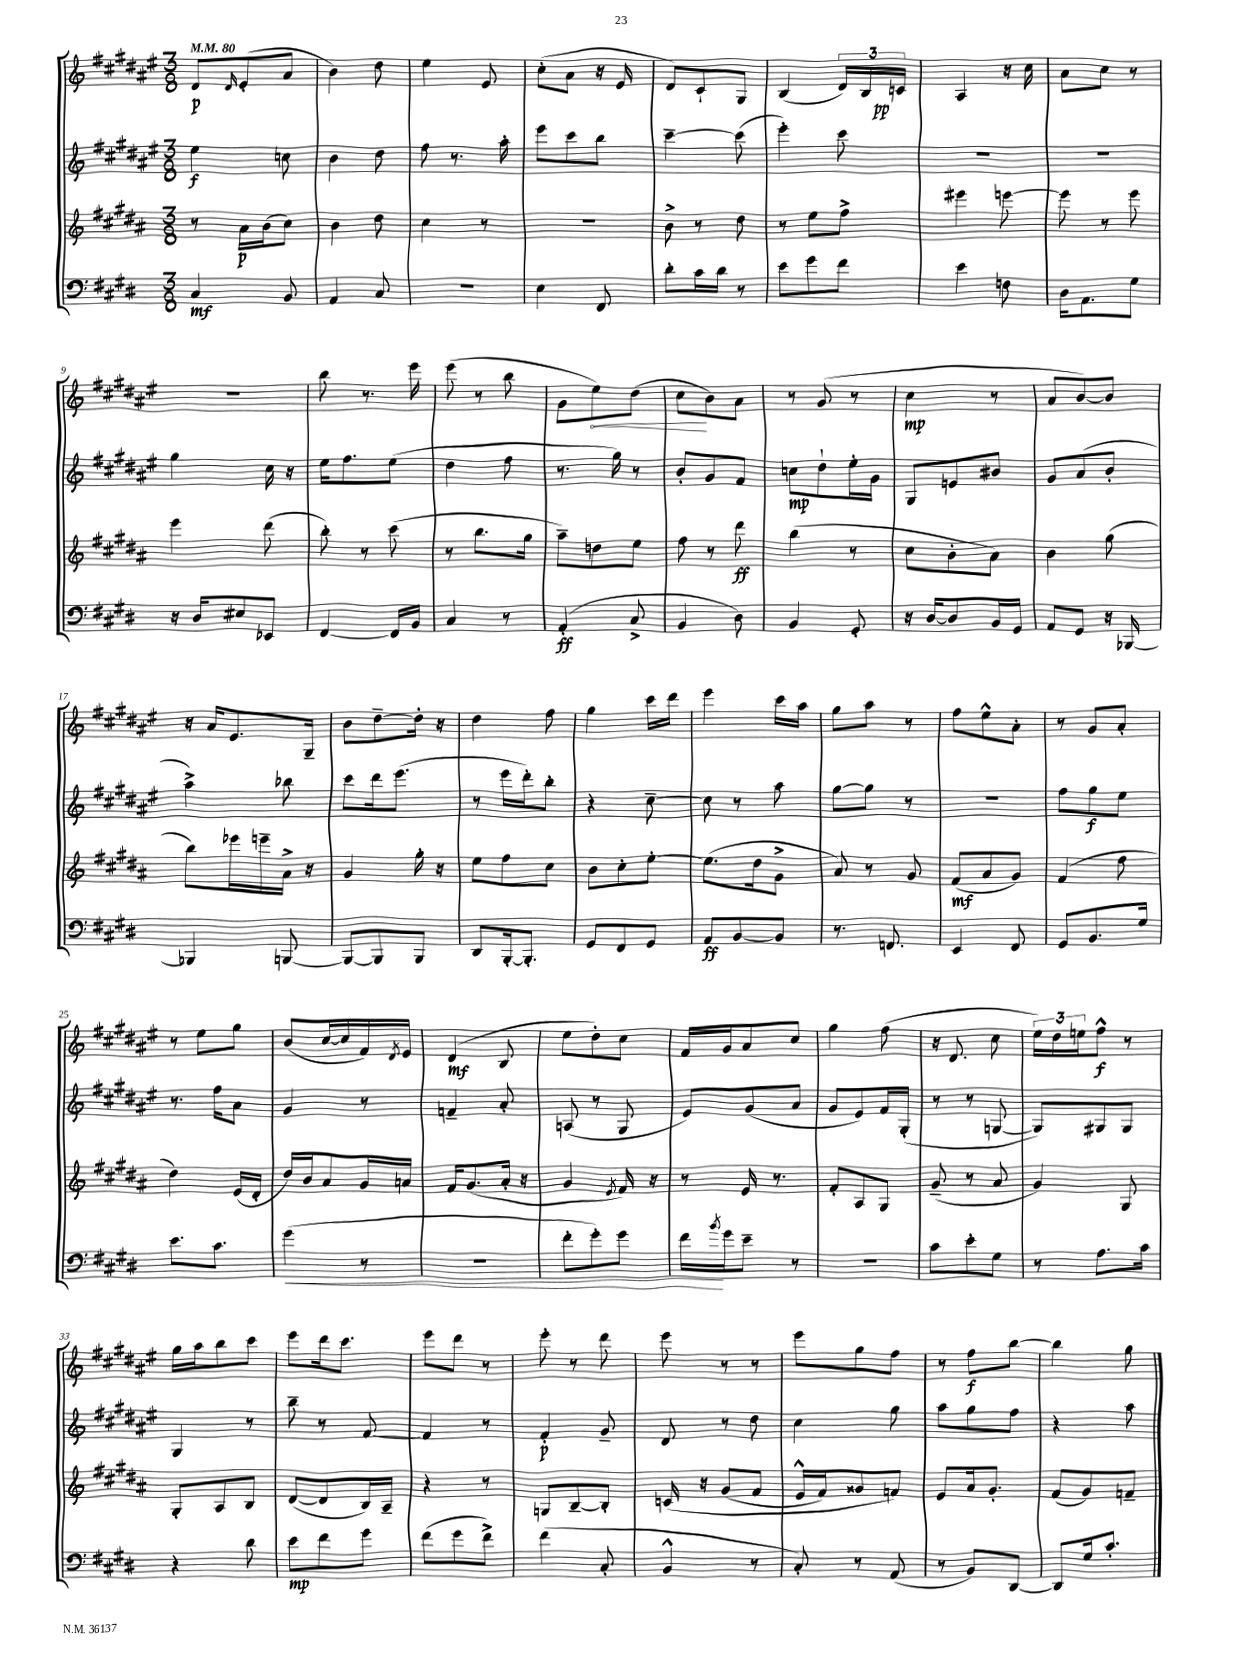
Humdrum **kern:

**kern	**kern	**kern	**kern
*staff4	*staff3	*staff2	*staff1
*clefF4	*clefG2	*clefG2	*clefG2
*k[f#c#g#d#]	*k[f#c#g#d#a#]	*k[f#c#g#d#a#e#]	*k[f#c#g#d#a#e#]
*M3/8	*M3/8	*M3/8	*M3/8
*MM80	*MM80	*MM80	*MM80
4C#	8r	4ee#	8d#
.	.	.	16qqd#
.	16a#	.	(8e#'
.	(16b	.	.
8BB	8cc#)	8cc	8a#
=	=	=	=
4AA	4b	4b	4b)
8C#	8dd#	8dd#	8dd#
=	=	=	=
4.r	4cc#	8ff#	4ee#
.	.	8.r	.
.	8r	.	8e#
.	.	16aa#'	.
=	=	=	=
4E	4.r	8eee#	(8cc#'
.	.	8ccc#	8a#
8FF#	.	8bb	16r
.	.	.	16e#
=	=	=	=
8d#'	8b^	[4ccc#~	8d#)
16c#	8r	.	8c#`
16d#	.	.	.
8r	8dd#	(8ccc#]	8G#
=	=	=	=
8e	8r	4eee#')	(4B
8g#	8ee	.	.
8f#	8ff#^	8ccc#	24d#)
.	.	.	24B
.	.	.	24c
=	=	=	=
4e	4eee#	4.r	4A#
8F	[8eee	.	16r
.	.	.	16cc#
=	=	=	=
16D#	8eee]	4.r	8a#
8.AA	.	.	.
.	8r	.	8cc#
8G#	8eee	.	8r
=	=	=	=
16r	4eee	4gg#	4.r
16D#	.	.	.
8E#	.	.	.
8EE-	(8ddd#	16cc#	.
.	.	16r	.
=	=	=	=
[4FF#	8bb')	16ee#	8bb
.	.	8.ff#	.
.	8r	.	8.r
16FF#]	(8ccc#	(8ee#	.
16BB	.	.	16eee#
=	=	=	=
4C#	8r	4dd#	(8eee#
.	8.bb	.	8r
8r	.	8ff#	8bb
.	16gg#	.	.
=	=	=	=
(4AA'	8aa#~)	8.r	8g#
.	8dd	.	8ee#)
.	.	16gg#)	.
8C#^	8ee	8r	(8dd#
=	=	=	=
4BB	8ff#	8b'	8cc#
.	8r	8g#	8b)
8D#)	8ddd#	8f#	8a#
=	=	=	=
4BB	(4bb	8cc	8r
.	.	8dd#`	(8g#
8GG#'	8r	16ee#'	8r
.	.	16g#	.
=	=	=	=
16r	8cc#	8G#	4cc#
[16D#	.	.	.
8D#]	8b'	8e	.
16BB	8a#)	8b#	8r
16GG#	.	.	.
=	=	=	=
8AA	4b	8g#	8a#
8GG#	.	(8a#	[8b)
16r	(8gg#	8b'	8b]
[16BBB-	.	.	.
=	=	=	=
4BBB-]	8bb)	4aa#^)	16r
.	.	.	16a#
.	16eee-	.	8.e#
.	16eee~	.	.
[8BBB	16a#^	8bb-	.
.	16r	.	16G#~
=	=	=	=
8BBB_	4g#	8ccc#	8b
8BBB]	.	16ddd#	[8dd#~
.	.	(8.eee#	.
8BBB	16gg#'	.	16dd#']
.	16r	.	16r
=	=	=	=
8DD#	8ee	8r	4dd#
[16BBB'	8ff#	16eee#	.
8.BBB']	.	16ddd#')	.
.	8cc#	8bb'	8ff#
=	=	=	=
8GG#	8b	4r	4gg#
8FF#	8cc#'	.	.
8GG#	[8ee'	[8cc#~	16ccc#
.	.	.	16ddd#
=	=	=	=
8AA	(8.ee]	8cc#]	4eee#
[8BB	.	8r	.
.	16dd#	.	.
8BB]	8g#^	8aa#	16ccc#
.	.	.	16aa#
=	=	=	=
8.r	8a#)	[8gg#	8gg#
.	8r	8gg#]	8aa#
8.FF	.	.	.
.	8g#	8r	8r
=	=	=	=
4EE	(8f#	4.r	8ff#
.	8a#	.	8ee#^^
8FF#	8g#)	.	8a#'
=	=	=	=
8GG#	(4f#	8ff#	8r
8.BB	.	8gg#	8g#
.	8ff#	8ee#	8a#'
16G#	.	.	.
=	=	=	=
8.e	4dd#)	8.r	8r
.	.	.	8ee#
8.c#	.	16ff#	.
.	(16e	8a#	8gg#
.	16d#'	.	.
=	=	=	=
(4g#	16dd#)	4g#	(8b
.	16b	.	.
.	8a#	.	[16cc#
.	.	.	16cc#]
8r	16g#	8r	16f#)
.	.	.	8qd#
.	16a	.	16e#
=	=	=	=
4.r	16f#	4f~	(4d#
.	(8.g#	.	.
.	16a#'	8a#'	8B
.	16r	.	.
=	=	=	=
8f#'	4g#	(8A	8ee#
8g#')	.	8r	8dd#')
.	8qe	.	.
8g#	16f#)	8G#	8cc#
.	16r	.	.
=	=	=	=
16f#	8r	8e#)	16f#
8qb	.	.	.
16g#	.	.	16g#
8e~	16e	(8g#	8a#
.	8.r	.	.
8r	.	8a#	8cc#
=	=	=	=
4.r	8f#'	8g#	4gg#
.	8A#	8e#)	.
.	8G#	16f#	(8ff#
.	.	(16G#'	.
=	=	=	=
8c#	(8g#~	8r	16r
.	.	.	8.d#
8e'	8r	8r	.
8G#	8a#	[8G	8cc#
=	=	=	=
8r	4g#)	8G])	24ee#)
.	.	.	24dd#
.	.	.	24ee
8.A	.	8G#	8ff#^^
.	8G#	8G#	8r
16c#	.	.	.
=	=	=	=
4r	8G#'	4G#	16gg#
.	.	.	16aa#
.	8A#	.	8bb
8d#	8B	8r	8ccc#
=	=	=	=
8e	([8d#	8bb~	8eee#
8f#	8d#]	8r	16ddd#
.	.	.	8.ccc#
8g#	16B)	[8f#	.
.	16A#~	.	.
=	=	=	=
(8f#	4r	4f#]	8eee#
8g#	.	.	8ddd#
8f#^)	8r	8r	8r
=	=	=	=
(4f#	8G	4f#'	8eee#'
.	[8B~	.	8r
8C#'	8B']	8g#~	8ddd#
=	=	=	=
4BB^^	&(16c	8d#	8eee#
.	16r	.	.
.	(8g#	8r	8r
8r	8f#	8dd#	8r
=	=	=	=
8C#')	16e^^	4cc#	8eee#
.	16f#)	.	.
8r	8g##	.	8gg#
(8AA	8f&)	8gg#	8ff#
=	=	=	=
8r	8e	8aa#	8r
8BB)	16a#	8gg#	8ff#
.	8.g#'	.	.
[8DD#	.	8ff#	[8bb
=	=	=	=
8DD#]	(8f#	4r	4bb]
16G#	8g#)	.	.
8.c#'	.	.	.
.	8f~	8aa#	8gg#
==	==	==	==
*-	*-	*-	*-
